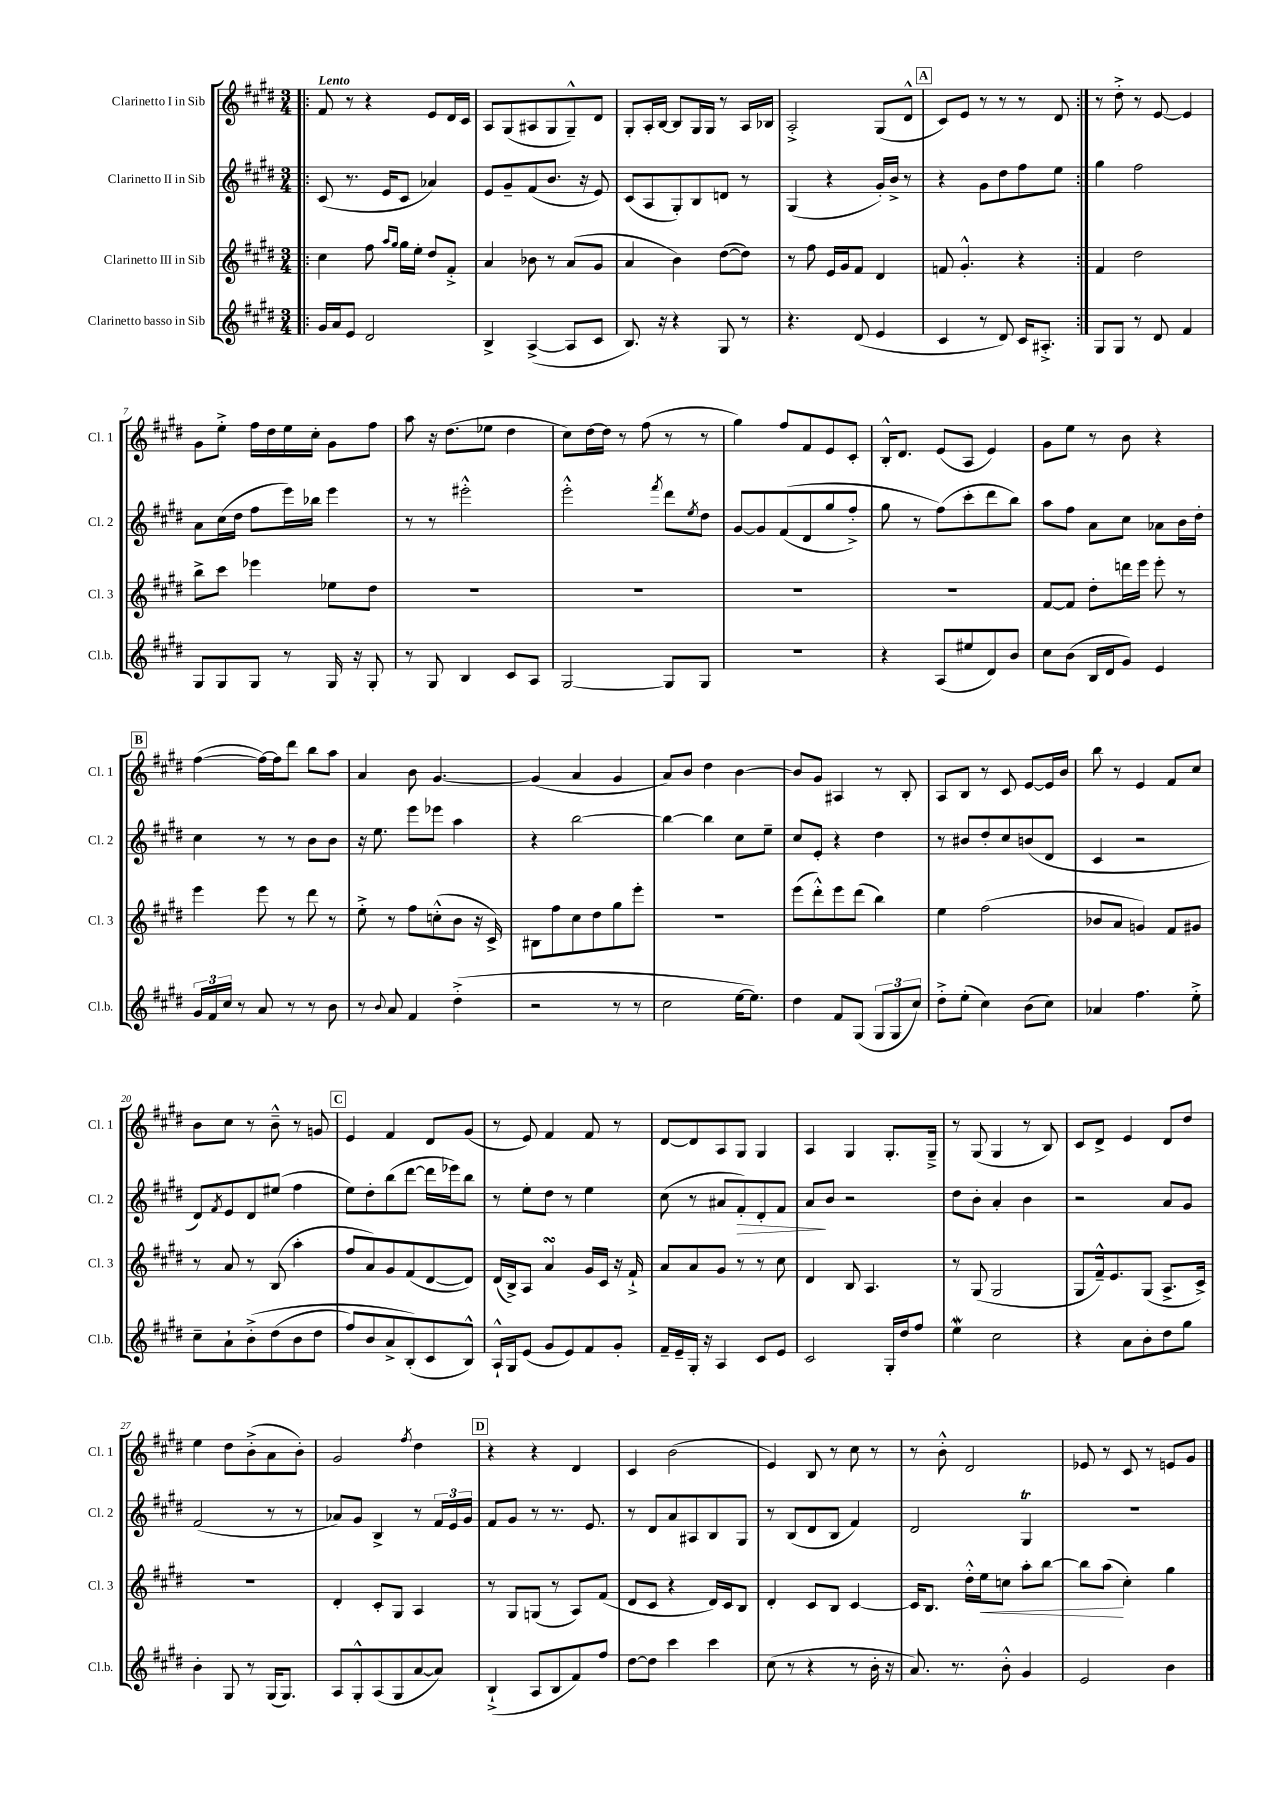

**kern	**kern	**kern	**kern
*staff4	*staff3	*staff2	*staff1
*clefG2	*clefG2	*clefG2	*clefG2
*k[f#c#g#d#]	*k[f#c#g#d#]	*k[f#c#g#d#]	*k[f#c#g#d#]
*M3/4	*M3/4	*M3/4	*M3/4
=!|:	=!|:	=!|:	=!|:
16g#	4cc#	(8c#	8f#
16a	.	.	.
8e	.	8.r	8r
2d#	8ff#	.	4r
.	.	16e	.
.	16qqaa	.	.
.	16qqgg#	.	.
.	16gg#	8c#	.
.	16ee'	.	.
.	8dd#	4a-)	8e
.	8f#'^	.	16d#
.	.	.	16c#
=	=	=	=
4B^	4a	8e	8A
.	.	8g#~	(8G#
([4A^	8b-	(8f#	8A#
.	8r	8.b	8G#
8A]	(8a	.	8G#~^^)
.	.	16r	.
8c#	8g#	8e)	8d#
=	=	=	=
8.B)	4a	(8c#	8G#'
.	.	8A	16A'
16r	.	.	[16B
4r	4b)	8G#')	8B]
.	.	8B	16G#
.	.	.	16G#
8G#	([8dd#	8d	8r
8r	8dd#])	8r	16A
.	.	.	16B-
=	=	=	=
4.r	8r	(4G#	2A'^
.	8ff#	.	.
.	16e	4r	.
.	16g#	.	.
(8d#	8f#	.	.
4e	4d#	16g#')	(8G#
.	.	16b^	.
.	.	8r	8d#^^
=	=	=	=
4c#	8f	4r	8c#)
.	4.g#'^^	.	8e
8r	.	8g#	8r
8d#)	.	8dd#	8r
16c#	4r	8ff#	8r
8.A#'^	.	.	.
.	.	8ee	8d#
=:|!	=:|!	=:|!	=:|!
8G#	4f#	4gg#	8r
8G#	.	.	8dd#'^
8r	2dd#	2ff#	8r
8d#	.	.	[8e
4f#	.	.	4e]
=	=	=	=
8G#	8bb^	8a	8g#
8G#	8ccc#	(16cc#	8ee'^
.	.	16dd#	.
8G#	4eee-	8ff#	16ff#
.	.	.	16dd#
8r	.	16eee)	16ee
.	.	16bb-	16cc#'
16G#	8ee-	4eee	8g#
16r	.	.	.
8G#'	8dd#	.	8ff#
=	=	=	=
8r	2.r	8r	8aa
8G#	.	8r	16r
.	.	.	(8.dd#
4B	.	2eee#'^^	.
.	.	.	8ee-
8c#	.	.	4dd#
8A	.	.	.
=	=	=	=
[2G#	2.r	2eee'^^	8cc#)
.	.	.	[16dd#
.	.	.	16dd#]
.	.	.	8r
.	.	.	(8ff#
.	.	8qfff#	.
8G#]	.	8ddd#	8r
.	.	8qee	.
8G#	.	8dd#	8r
=	=	=	=
2.r	2.r	[8g#	4gg#)
.	.	8g#]	.
.	.	&((8f#	8ff#
.	.	8d#	8f#
.	.	8gg#	8e
.	.	8ff#'^)	8c#'
=	=	=	=
4r	2.r	8gg#	16B'^^
.	.	.	8.d#
.	.	8r	.
(8A	.	(8ff#&)	(8e
8ee#	.	8ccc#'	8A
8d#)	.	8ddd#	4e)
8b	.	8bb)	.
=	=	=	=
8cc#	[8f#	8aa	8g#
(8b	8f#]	8ff#	8ee
16B	8dd#'	8a	8r
16d#	.	.	.
8g#)	16ddd	8cc#	8b
.	16eee	.	.
4e	8eee'	8a-	4r
.	8r	16b	.
.	.	16dd#'	.
=	=	=	=
24g#	4eee	4cc#	([4ff#
24f#	.	.	.
24cc#	.	.	.
8r	.	.	.
8a	8eee	8r	16ff#_)
.	.	.	16ff#]
8r	8r	8r	8ddd#
8r	8ddd#	8b	8bb
8b	8r	8b	8aa
=	=	=	=
8r	8ee'^	16r	4a
.	.	8.ee	.
8qqb	.	.	.
8a	8r	.	.
4f#	8ff#	8eee	8b
.	(8cc'^^	8eee-	[4.g#
(4dd#'^	8b	4aa	.
.	16r	.	.
.	16c#^)	.	.
=	=	=	=
2r	8B#	4r	(4g#]
.	8ff#	.	.
.	8cc#	[2bb	4a
.	8dd#	.	.
8r	8gg#	.	4g#
8r	8eee'	.	.
=	=	=	=
2cc#	2.r	4bb_	8a)
.	.	.	8b
.	.	4bb]	4dd#
[16ee	.	8cc#	[4b
8.ee])	.	.	.
.	.	8ee~	.
=	=	=	=
4dd#	(8eee	8cc#	8b]
.	8ddd#'^^)	8e'	8g#
8f#	8eee	4r	4A#
(8G#	(8ddd#	.	.
12G#	4bb)	4dd#	8r
12G#	.	.	.
.	.	.	8B'
12cc#)	.	.	.
=	=	=	=
8dd#'^	4ee	8r	8A
(8ee'	.	8b#	8B
4cc#)	(2ff#	8dd#'	8r
.	.	8cc#	8c#
(8b	.	(8b	[8e
8cc#)	.	8d#	16e]
.	.	.	16b
=	=	=	=
4a-	8b-	4c#	8bb
.	8a	.	8r
4.ff#	4g)	2r	4e
.	8f#	.	8f#
8ee'^	8g#	.	8cc#
=	=	=	=
8cc#~	8r	8d#)	8b
.	.	8qf#	.
8a`	8a	8e	8cc#
&(8b'^	8r	8d#	8r
(8dd#	(8B	(8ee#	8b~^^
8b	4aa'	4ff#	8r
8dd#	.	.	8g
=	=	=	=
8ff#)	8ff#	8ee)	4e
8b	8a)	8dd#'	.
8a^	8g#	(8bb	4f#
(8B'&)	(8f#	[8ddd#	.
8c#	[8d#	16ddd#]	8d#
.	.	16eee-)	.
8B^^)	8d#])	8bb	(8g#
=	=	=	=
16A`^^	(16d#	8r	8r
16G#	16B^)	.	.
(8e	8A	8ee'	8e)
8g#	4a	8dd#	4f#
8e)	.	8r	.
8f#	16g#	4ee	8f#
.	16c#	.	.
8g#'	16r	.	8r
.	16f#`^	.	.
=	=	=	=
16f#~	8a	(8cc#	[8d#
16e~	.	.	.
16G#'	8a	8r	8d#]
16r	.	.	.
4A	8g#	8a#	8A
.	8r	8f#')	8G#
8c#	8r	8d#'	4G#
8e	8cc#	8f#	.
=	=	=	=
2c#	4d#	8a	4A
.	.	8b	.
.	8B	2r	4G#
.	4.A	.	.
16G#'	.	.	8.G#'
16dd#	.	.	.
8ff#	.	.	.
.	.	.	16G#~^
=	=	=	=
4ee	8r	8dd#	8r
.	(8G#	8b'	(8G#
2cc#	2G#	4a'	4G#
.	.	4b	8r
.	.	.	8B)
=	=	=	=
4r	8G#	2r	8c#
.	16f#~^^)	.	8d#^
.	8.e	.	.
8a	.	.	4e
8b'	(8G#	.	.
8dd#	8.A^	8a	8d#
8gg#	.	8g#	8dd#
.	16c#^)	.	.
=	=	=	=
4b'	2.r	(2f#	4ee
8G#	.	.	8dd#
8r	.	.	(8b'^
(16G#	.	8r	8a
8.G#)	.	.	.
.	.	8r	8b')
=	=	=	=
8A	4d#'	8a-)	2g#
8G#'^^	.	8g#	.
(8A	8c#'	4B^	.
8G#	8G#	.	.
.	.	.	8qff#
[8a	4A	8r	4dd#
8a])	.	24f#	.
.	.	24e	.
.	.	24g#	.
=	=	=	=
(4B`^	8r	8f#	4r
.	8G#	8g#	.
8A	(8G	8r	4r
8B	8r	8.r	.
8f#)	8A)	.	4d#
.	.	8.e	.
8ff#	(8f#	.	.
=	=	=	=
[8dd#	8d#	8r	4c#
8dd#]	8c#	8d#	.
4ccc#	4r	8a	(2b
.	.	8A#	.
4ccc#	16d#)	8B	.
.	16c#	.	.
.	8B	8G#	.
=	=	=	=
(8cc#	4d#'	8r	4e)
8r	.	(8B	.
4r	8c#	8d#	8B
.	8B	8B	8r
8r	[4c#	4f#)	8cc#
16b'	.	.	8r
16r	.	.	.
=	=	=	=
8.a)	16c#]	2d#	8r
.	8.B	.	.
.	.	.	8b'^^
8.r	.	.	.
.	16dd#'^^	.	2d#
.	16ee	.	.
8b'^^	8cc	.	.
4g#	8aa'	4G#	.
.	[8bb	.	.
=	=	=	=
2e	8bb]	2.r	8e-
.	(8aa	.	8r
.	4cc#')	.	8c#
.	.	.	8r
4b	4gg#	.	8e
.	.	.	8g#
==	==	==	==
*-	*-	*-	*-
